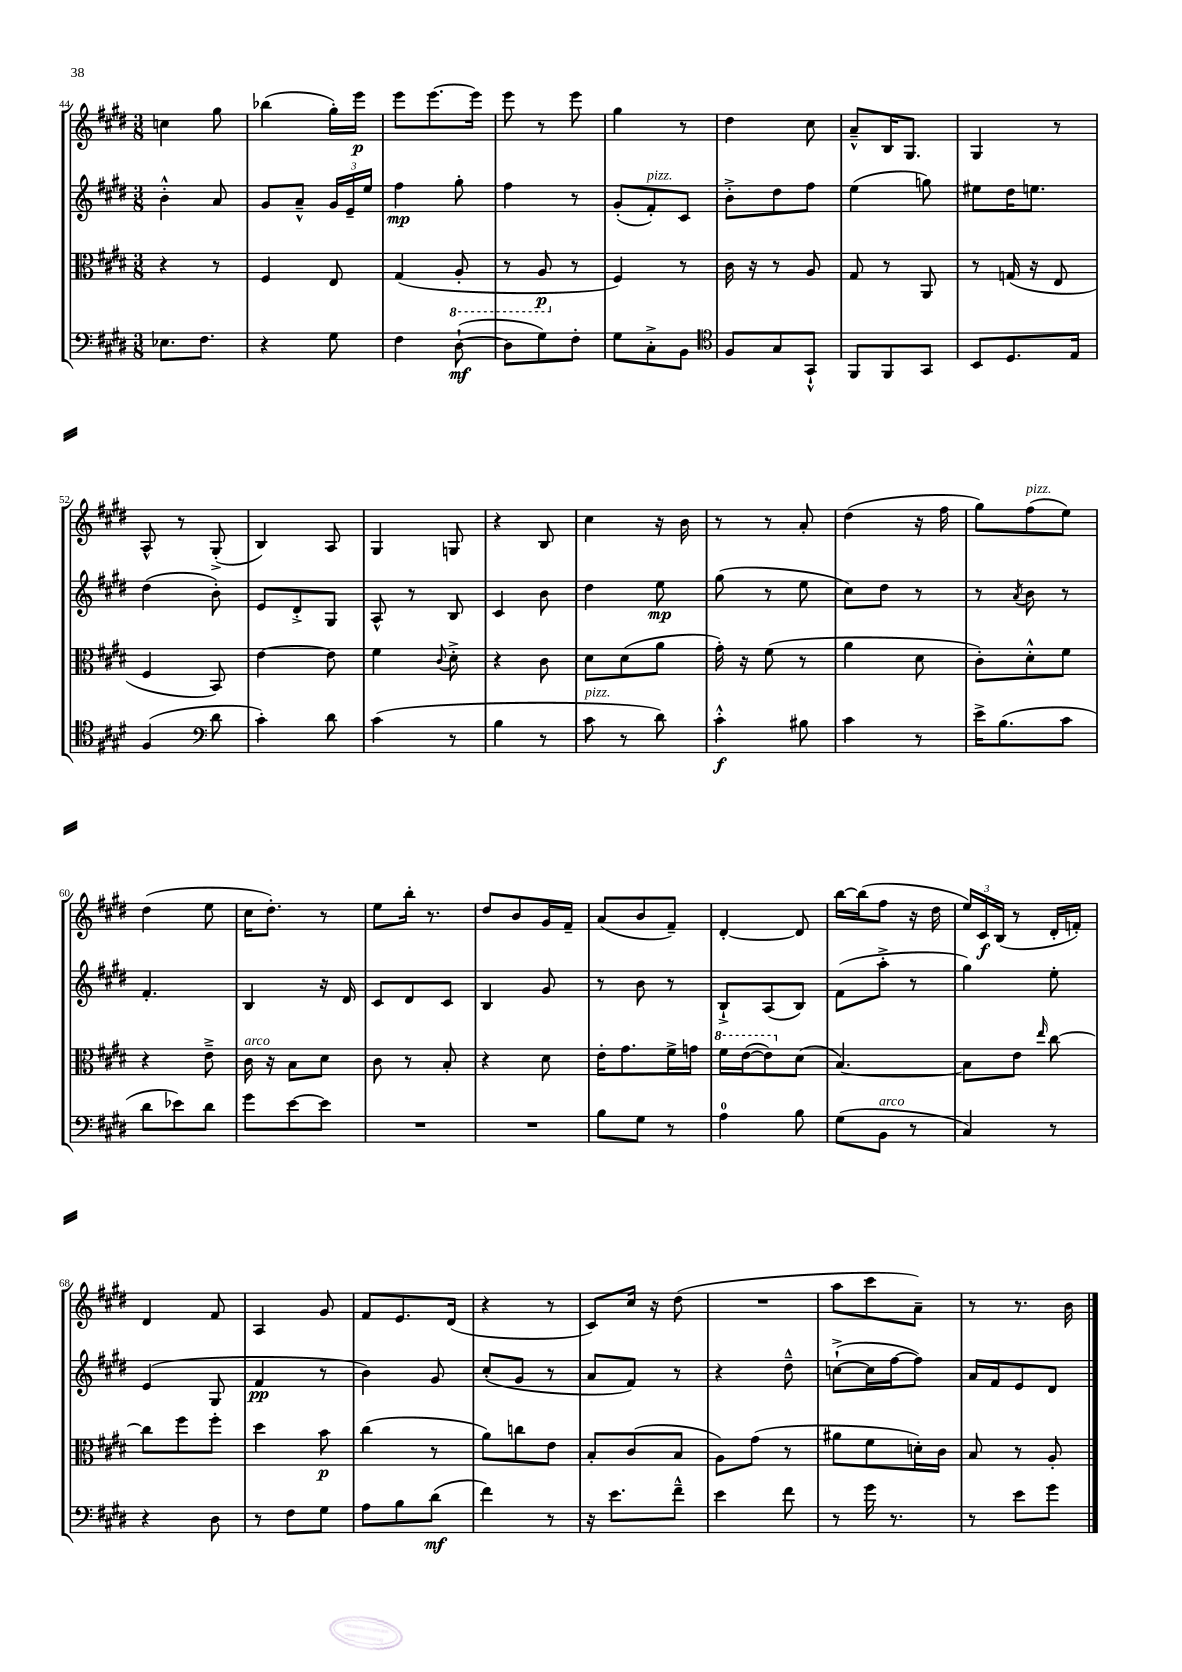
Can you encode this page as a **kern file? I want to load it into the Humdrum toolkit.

**kern	**dynam	**kern	**dynam	**kern	**dynam	**kern	**dynam
*part4	*part4	*part3	*part3	*part2	*part2	*part1	*part1
*staff4	*staff4	*staff3	*staff3	*staff2	*staff2	*staff1	*staff1
*clefF4	*	*clefC3	*	*clefG2	*	*clefG2	*
*k[f#c#g#d#]	*	*k[f#c#g#d#]	*	*k[f#c#g#d#]	*	*k[f#c#g#d#]	*
*M3/8	*	*M3/8	*	*M3/8	*	*M3/8	*
=44	=44	=44	=44	=44	=44	=44	=44
8.E-X\L	.	4r	.	4b'^^\	.	4ccn\	.
8.F#\J	.	.	.	.	.	.	.
.	.	8r	.	8a/	.	8gg#\	.
=45	=45	=45	=45	=45	=45	=45	=45
4r	.	4F#/	.	8g#/L	.	(4bb-X\	.
.	.	.	.	8a~^^/J	.	.	.
8G#\	.	8E/	.	24g#/LL	.	16gg#'\LL)	.
.	.	.	.	24e~/	.	.	.
.	.	.	.	.	.	16eee\JJ	p
.	.	.	.	24ee/JJ	.	.	.
=46	=46	=46	=46	=46	=46	=46	=46
4F#\	.	(4G#/	.	4ff#\	mp	8eee\L	.
.	.	.	.	.	.	[8.eee\	.
*	*	*8ba	*	*	*	*	*
([8D#`\	mf	8AA'/	.	8gg#'\	.	.	.
.	.	.	.	.	.	16eee\Jk]	.
=47	=47	=47	=47	=47	=47	=47	=47
8D#\L]	.	8r	.	4ff#\	.	8eee\	.
8G#\)	.	8AA/	p	.	.	8r	.
*	*	*X8ba	*	*	*	*	*
8F#'\J	.	8r	.	8r	.	8eee\	.
=48	=48	=48	=48	=48	=48	=48	=48
8G#\L	.	4F#/)	.	(8g#'/L	.	4gg#\	.
!	!	!	!	!LO:TX:a:i:t=pizz.	!	!	!
8C#'^\	.	.	.	8f#'/)	.	.	.
8BB\J	.	8r	.	8c#/J	.	8r	.
=49	=49	=49	=49	=49	=49	=49	=49
*clefC4	*	*	*	*	*	*	*
8F#/L	.	16c#\	.	8b'^\L	.	4dd#\	.
.	.	16r	.	.	.	.	.
8G#/	.	8r	.	8dd#\	.	.	.
8GG#`^^/J	.	8A/	.	8ff#\J	.	8cc#\	.
=50	=50	=50	=50	=50	=50	=50	=50
8FF#/L	.	8G#/	.	(4ee\	.	8a~^^/L	.
8FF#/	.	8r	.	.	.	16B/K	.
.	.	.	.	.	.	8.G#/J	.
8GG#/J	.	8AA/	.	8ggn\)	.	.	.
=51	=51	=51	=51	=51	=51	=51	=51
8BB/L	.	8r	.	8ee#X\L	.	4G#/	.
8.D#/	.	(16Gn/	.	16dd#\K	.	.	.
.	.	16r	.	8.een\J	.	.	.
.	.	8E/	.	.	.	8r	.
16E/Jk	.	.	.	.	.	.	.
!!LO:LB:g=z
=52	=52	=52	=52	=52	=52	=52	=52
(4F#/	.	4F#/	.	(4dd#\	.	8A^^/	.
.	.	.	.	.	.	8r	.
*clefF4	*	*	*	*	*	*	*
8d#\	.	8BB/)	.	8b'\)	.	(8G#'^/	.
=53	=53	=53	=53	=53	=53	=53	=53
4c#'\)	.	[4e\	.	8e/L	.	4B/)	.
.	.	.	.	8d#'^/	.	.	.
8d#\	.	8e\]	.	8G#/J	.	8A/	.
=54	=54	=54	=54	=54	=54	=54	=54
(4c#\	.	4f#\	.	8A^^/	.	4G#/	.
.	.	.	.	8r	.	.	.
.	.	8qqc#/	.	.	.	.	.
8r	.	8d#'^\	.	8B/	.	8Gn/	.
=55	=55	=55	=55	=55	=55	=55	=55
4B\	.	4r	.	4c#/	.	4r	.
8r	.	8c#\	.	8b\	.	8B/	.
=56	=56	=56	=56	=56	=56	=56	=56
!LO:TX:a:i:t=pizz.	!	!	!	!	!	!	!
8c#\	.	8d#\L	.	4dd#\	.	4cc#\	.
8r	.	(8d#\	.	.	.	.	.
8d#\)	.	8a\J	.	8ee\	mp	16r	.
.	.	.	.	.	.	16b\	.
=57	=57	=57	=57	=57	=57	=57	=57
4c#'^^\	f	16g#'\)	.	(8gg#\	.	8r	.
.	.	16r	.	.	.	.	.
.	.	(8f#\	.	8r	.	8r	.
8B#X\	.	8r	.	8ee\	.	8a'/	.
=58	=58	=58	=58	=58	=58	=58	=58
4c#\	.	4a\	.	8cc#\L)	.	(4dd#\	.
.	.	.	.	8dd#\J	.	.	.
8r	.	8d#\	.	8r	.	16r	.
.	.	.	.	.	.	16ff#\	.
=59	=59	=59	=59	=59	=59	=59	=59
16e^\KL	.	8c#'\L)	.	8r	.	8gg#\L)	.
(8.B\	.	.	.	.	.	.	.
.	.	.	.	8qa/	.	.	.
!	!	!	!	!	!	!LO:TX:a:i:t=pizz.	!
.	.	8d#'^^\	.	8b\	.	(8ff#\	.
8c#\J	.	8f#\J	.	8r	.	8ee\J)	.
!!LO:LB:g=z
=60	=60	=60	=60	=60	=60	=60	=60
8d#\L	.	4r	.	4.f#'/	.	(4dd#\	.
8e-X\)	.	.	.	.	.	.	.
8d#\J	.	8e~^\	.	.	.	8ee\	.
=61	=61	=61	=61	=61	=61	=61	=61
!	!	!LO:TX:a:i:t=arco	!	!	!	!	!
8g#\L	.	16c#\	.	4B/	.	16cc#\KL	.
.	.	16r	.	.	.	8.dd#'\J)	.
[8e\	.	8B\L	.	.	.	.	.
8e\J]	.	8d#\J	.	16r	.	8r	.
.	.	.	.	16d#/	.	.	.
=62	=62	=62	=62	=62	=62	=62	=62
4.r	.	8c#\	.	8c#/L	.	8ee\L	.
.	.	8r	.	8d#/	.	16bb'\Jk	.
.	.	.	.	.	.	8.r	.
.	.	8B'/	.	8c#/J	.	.	.
=63	=63	=63	=63	=63	=63	=63	=63
4.r	.	4r	.	4B/	.	8dd#/L	.
.	.	.	.	.	.	8b/	.
.	.	8d#\	.	8g#/	.	16g#/L	.
.	.	.	.	.	.	16f#~/JJ	.
=64	=64	=64	=64	=64	=64	=64	=64
8B\L	.	16e'\KL	.	8r	.	(8a/L	.
.	.	8.g#\	.	.	.	.	.
8G#\J	.	.	.	8b\	.	8b/	.
8r	.	16f#^\L	.	8r	.	8f#~/J)	.
.	.	16gn\JJ	.	.	.	.	.
=65	=65	=65	=65	=65	=65	=65	=65
*	*	*8va	*	*	*	*	*
4A\	.	16ff#\LL	.	8B`^/L	.	[4d#'/	.
.	.	([16ee\J	.	.	.	.	.
.	.	8ee\])	.	(8A/	.	.	.
*	*	*X8va	*	*	*	*	*
8B\	.	(8d#\J	.	8B/J)	.	8d#/]	.
=66	=66	=66	=66	=66	=66	=66	=66
(8G#\L	.	[4.B/)	.	(8f#\L	.	[16bb\LL	.
.	.	.	.	.	.	(16bb\J]	.
!LO:TX:a:i:t=arco	!	!	!	!	!	!	!
8BB\J	.	.	.	8aa'^\J	.	8ff#\J	.
8r	.	.	.	8r	.	16r	.
.	.	.	.	.	.	16dd#\	.
=67	=67	=67	=67	=67	=67	=67	=67
4C#/)	.	8B\L]	.	4gg#\)	.	24ee/LL)	.
.	.	.	.	.	.	24c#/	f
.	.	.	.	.	.	(24B/JJ	.
.	.	8e\J	.	.	.	8r	.
.	.	16qqee/	.	.	.	.	.
8r	.	[8cc#\	.	8ee'\	.	16d#'/LL	.
.	.	.	.	.	.	16fn'/JJ)	.
!!LO:LB:g=z
=68	=68	=68	=68	=68	=68	=68	=68
4r	.	8cc#\L]	.	(4e/	.	4d#/	.
.	.	8ff#\	.	.	.	.	.
8D#\	.	8ff#'\J	.	8G#/	.	8f#/	.
=69	=69	=69	=69	=69	=69	=69	=69
8r	.	4dd#\	.	4f#/	pp	4A/	.
8F#\L	.	.	.	.	.	.	.
8G#\J	.	8b\	p	8r	.	8g#/	.
=70	=70	=70	=70	=70	=70	=70	=70
8A\L	.	(4cc#\	.	4b\)	.	8f#/L	.
8B\	.	.	.	.	.	8.e/	.
(8d#\J	mf	8r	.	8g#/	.	.	.
.	.	.	.	.	.	(16d#/Jk	.
=71	=71	=71	=71	=71	=71	=71	=71
4f#\)	.	8a\L)	.	(8cc#'/L	.	4r	.
.	.	8ccn\	.	8g#/J	.	.	.
8r	.	8e\J	.	8r	.	8r	.
=72	=72	=72	=72	=72	=72	=72	=72
16r	.	8B'/L	.	8a/L	.	8c#/L)	.
8.e\L	.	.	.	.	.	.	.
.	.	(8c#/	.	8f#/J)	.	16cc#/Jk	.
.	.	.	.	.	.	16r	.
8f#~^^\J	.	8B/J	.	8r	.	(8dd#\	.
=73	=73	=73	=73	=73	=73	=73	=73
4e\	.	8A\L)	.	4r	.	4.r	.
.	.	(8g#\J	.	.	.	.	.
8f#\	.	8r	.	8dd#~^^\	.	.	.
=74	=74	=74	=74	=74	=74	=74	=74
8r	.	8a#X\L	.	([8ccn`^\L	.	8aa\L	.
16g#\	.	8f#\	.	16cc\L]	.	8ccc#\	.
8.r	.	.	.	[16ff#\J	.	.	.
.	.	16dn'\L)	.	8ff#\J])	.	8a~\J)	.
.	.	16c#\JJ	.	.	.	.	.
=75	=75	=75	=75	=75	=75	=75	=75
8r	.	8B/	.	16a/LL	.	8r	.
.	.	.	.	16f#/J	.	.	.
8e\L	.	8r	.	8e/	.	8.r	.
8g#\J	.	8A'/	.	8d#/J	.	.	.
.	.	.	.	.	.	16b\	.
==	==	==	==	==	==	==	==
*-	*-	*-	*-	*-	*-	*-	*-
